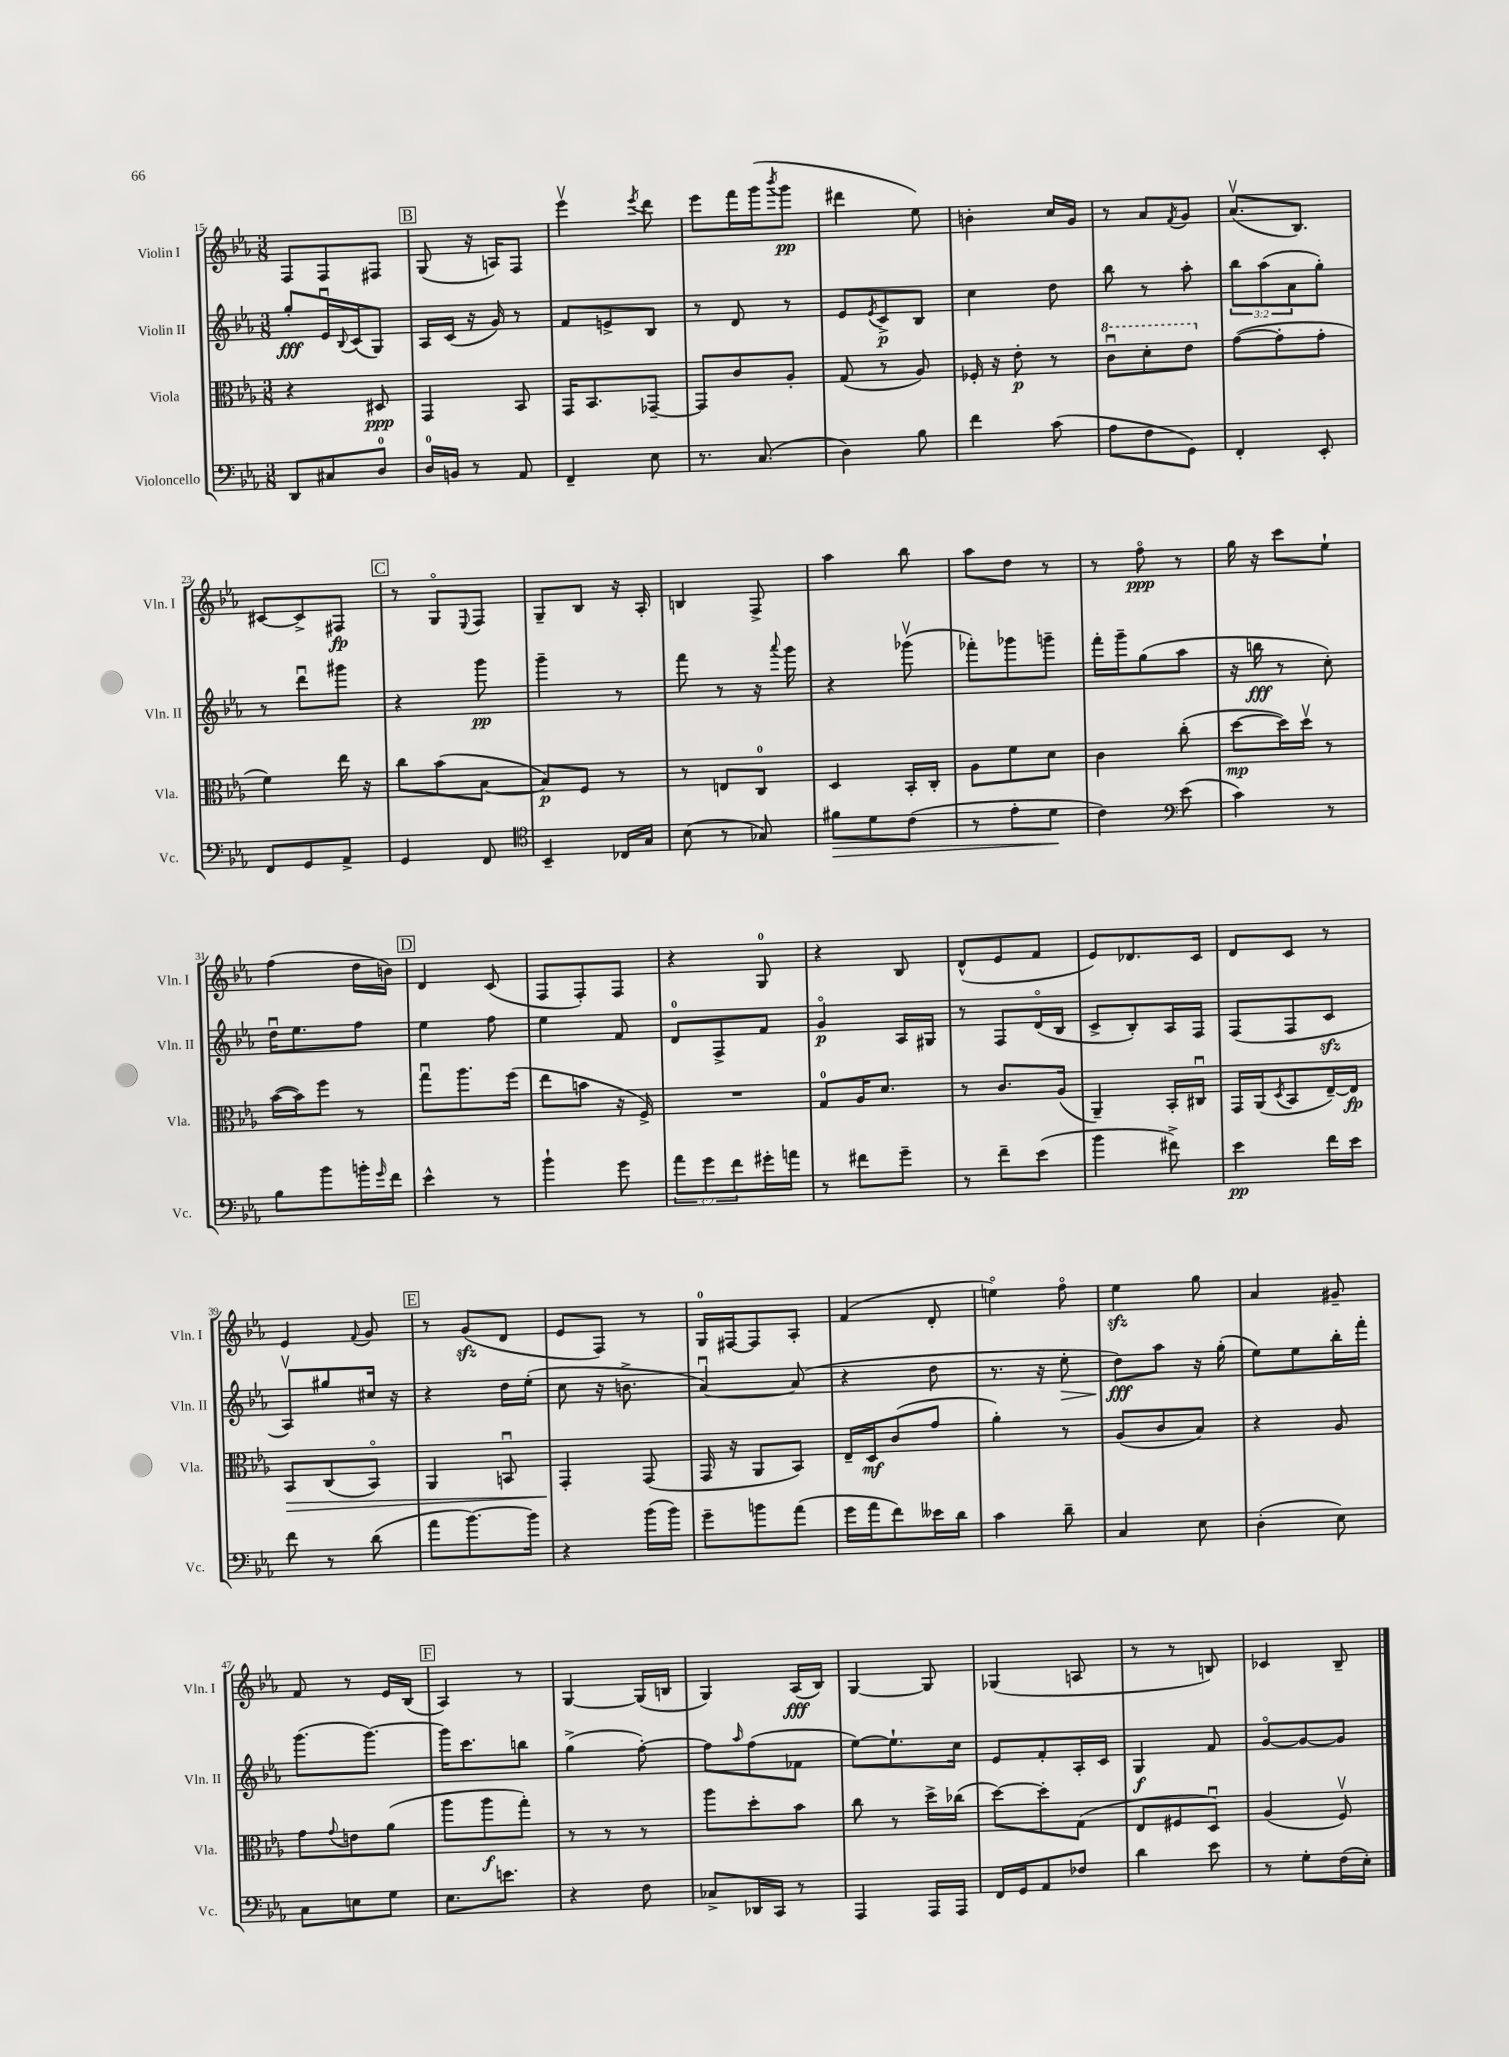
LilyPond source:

<<
\new StaffGroup <<
\new Staff = "s0" \with { instrumentName = "Violin I" shortInstrumentName = "Vln. I" } {
    \clef treble \key ees \major \numericTimeSignature \time 3/8
    f8 f8 fis8 |
    \mark \markup { \box "B" } g8( r16 a16) f8 |
    ees'''4\upbow \acciaccatura { ees'''8 } d'''8 |
    ees'''8 f'''16 g'''16( \acciaccatura { bes'''8 } g'''8\pp |
    dis'''4 ees''8) |
    b'4-. c''16 g'16 |
    r8 aes'8 \acciaccatura { f'8 } g'8 |
    aes'8.\upbow( bes8.) |
    cis'8~ cis'8-> fis8\fp |
    \mark \markup { \box "C" } r8 g8\flageolet \appoggiatura { ees8 } f8 |
    g8-- bes8 r16 aes16-. |
    b4 f8-> |
    aes''4 bes''8 |
    aes''8 d''8 r8 |
    r8 f''8\flageolet\ppp r8 |
    g''16 r16 c'''8 ees''8-! |
    f''4( d''16 b'16) |
    \mark \markup { \box "D" } d'4 c'8( |
    f8 f8-.) f8 |
    r4 g8-0 |
    r4 bes8 |
    d'8-^( ees'8 f'8 |
    ees'8) des'8. c'16 |
    d'8 c'8 r8 |
    ees'4 \appoggiatura { f'8 } g'8 |
    \mark \markup { \box "E" } r8 g'8\sfz( d'8 |
    ees'8 f8) r8 |
    g16-0 fis16~ fis8 aes8-. |
    f'4( d'8-. |
    e''4\flageolet) f''8\flageolet |
    ees''4\sfz g''8 |
    aes'4 gis'8-- |
    f'8 r8 ees'16 bes16( |
    \mark \markup { \box "F" } aes4) r8 |
    g4~ g16( b16 |
    g4) aes16\fff( bes16) |
    g4~ g8 |
    ges4( a8 |
    r8 r8 b8) |
    ces'4 bes8-- \bar "|." |
}
\new Staff = "s1" \with { instrumentName = "Violin II" shortInstrumentName = "Vln. II" } {
    \clef treble \key ees \major \numericTimeSignature \time 3/8 \override Staff.TupletNumber.text = #tuplet-number::calc-fraction-text
    g''8-.\fff ees'16\downbow \appoggiatura { bes8 } c'16( g8) |
    \mark \markup { \box "B" } aes16 c'16( r16 g'16) r8 |
    f'8 e'8-> bes8 |
    r8 d'8 r8 |
    ees'8 \acciaccatura { ees'8 } c'8->\p bes8 |
    c''4 d''8 |
    bes''8 r8 aes''8-. |
    \tuplet 3/2 { bes''8 aes''8( aes'8 } g''8-.) |
    r8 d'''8\downbow gis'''8 |
    \mark \markup { \box "C" } r4 g'''8\pp |
    g'''4-- r8 |
    f'''8 r8 r16 \appoggiatura { aes'''8 } g'''16 |
    r4 ges'''8\upbow( |
    fes'''8-.) ges'''8 g'''8-- |
    f'''16-. g'''16-- g''8( aes''8 |
    r16 b''16\fff r8 c''8-.) |
    d''16\downbow ees''8. f''8 |
    \mark \markup { \box "D" } ees''4 f''8 |
    ees''4 f'8 |
    d'8-0 f8-> f'8 |
    g'4\flageolet\p aes16 gis16 |
    r8 f8 d'16\flageolet( bes16 |
    c'8-> bes8-.) aes16 f16 |
    f8( f8 c'8\sfz |
    aes8\upbow) gis''8 cis''16 r16 |
    \mark \markup { \box "E" } r4 d''16 ees''16-.( |
    c''8 r16 b'8.-> |
    aes'4~\downbow) aes'8( |
    r4 d''8 |
    r8. r16 ees''8-.\> |
    d''8\fff\!) aes''8 r16 g''16-.( |
    ees''8) ees''8 bes''16-. f'''16-. |
    g'''8.( g'''8.~) |
    \mark \markup { \box "F" } g'''16 c'''8. b''8 |
    g''4->( f''8~-.) |
    f''8 \grace { aes''16 } f''8( fes'8 |
    ees''8~) ees''8.-! c''16 |
    ees'8 f'8-. aes16-. c'16 |
    g4\f f'8 |
    g'8~\flageolet g'8~ g'8 \bar "|." |
}
\new Staff = "s2" \with { instrumentName = "Viola" shortInstrumentName = "Vla." } {
    \clef alto \key ees \major \numericTimeSignature \time 3/8
    r4 dis8\ppp |
    \mark \markup { \box "B" } g,4 bes,8 |
    g,16 bes,8. ges,8~-- |
    ges,8 c'8 aes8-. |
    g8( r8 aes8) |
    fes16-. r16 ees'8-.\p r8 |
    \ottava #1 c''8\downbow d''8-. ees''8 \ottava #0 |
    g'8~( g'8-. g'8-. |
    f'4) ees''16 r16 |
    \mark \markup { \box "C" } c''8 bes'8( bes8~ |
    bes8\p) f8 r8 |
    r8 e8 c8-0 |
    d4 bes,16-. c16-. |
    aes8 f'8 d'8 |
    c'4 c''8-.( |
    d''8~\mp d''16) d''16\upbow r8 |
    bes'16~( bes'16) f''8 r8 |
    \mark \markup { \box "D" } g''8\downbow aes''8. f''16( |
    ees''8 b'8 r16 f16->) |
    R4. |
    g8-0 aes16 d'8. |
    r8 c'8. aes16( |
    aes,4--) bes,16-. cis16\downbow |
    g,16 aes,16( \acciaccatura { d8 } bes,8 ees16~--) ees16\fp |
    bes,8\> c8( bes,8\flageolet) |
    \mark \markup { \box "E" } aes,4 b,8\downbow |
    g,4-.\! g,8( |
    g,16 r16 aes,8 bes,8) |
    ees16-- d16\mf c'8( g'8 |
    aes'4-.) r8 |
    aes8( c'8 bes8) |
    r4 aes8 |
    g'8 \appoggiatura { g'8 } e'8 aes'8( |
    \mark \markup { \box "F" } aes''8 aes''8\f g''8-.) |
    r8 r8 r8 |
    aes''8 d''8-. bes'8 |
    c''8 r8 d''16-> ces''16( |
    d''8~) d''8-. g8( |
    ees8 fis8 d8\downbow) |
    aes4( f8\upbow) \bar "|." |
}
\new Staff = "s3" \with { instrumentName = "Violoncello" shortInstrumentName = "Vc." } {
    \clef bass \key ees \major \numericTimeSignature \time 3/8 \override Staff.TupletNumber.text = #tuplet-number::calc-fraction-text
    d,8 cis8 d8-0 |
    \mark \markup { \box "B" } d16-0 b,16 r8 aes,8 |
    f,4-- ees8 |
    r8. c8.( |
    d4) bes8 |
    f'4 c'8( |
    aes8 f8 g,8) |
    f,4-. ees,8-. |
    f,8 g,8 aes,8-> |
    \mark \markup { \box "C" } g,4 f,8 |
    \clef tenor bes,4-- ces16 g16 |
    bes8( r8 ges8) |
    fis'8\> d'8 c'8( |
    r8 ees'8-. d'8\! |
    c'4) \clef bass ees'8( |
    c'4) r8 |
    bes8 bes'8 b'16-. \grace { g'16 } f'16 |
    \mark \markup { \box "D" } ees'4-^ r8 |
    bes'4-! g'8 |
    \tuplet 3/2 { aes'8 g'8 f'8 } gis'16-. a'16 |
    r8 fis'8 g'8-- |
    r8 f'8-- ees'8( |
    bes'4 fis'8->) |
    ees'4\pp f'16 ees'16 |
    f'8 r8 d'8( |
    \mark \markup { \box "E" } aes'8 bes'8.~) bes'16 |
    r4 bes'16( bes'16) |
    g'8-- b'8 aes'8( |
    g'16 aes'16 f'8) eeses'16 d'16 |
    c'4 d'8-- |
    c4 ees8 |
    d4-.( ees8) |
    c8 e8 g8 |
    \mark \markup { \box "F" } ees8. e'8. |
    r4 f8 |
    ces8-> des,16 c,16 r8 |
    aes,,4 aes,,16 aes,,16 |
    f,16 g,16 aes,8 fes8 |
    d'4 ees'8 |
    r8 g8-. f16( ees16-.) \bar "|." |
}
>>
>>
\layout { \context { \Score currentBarNumber = #15 } }
